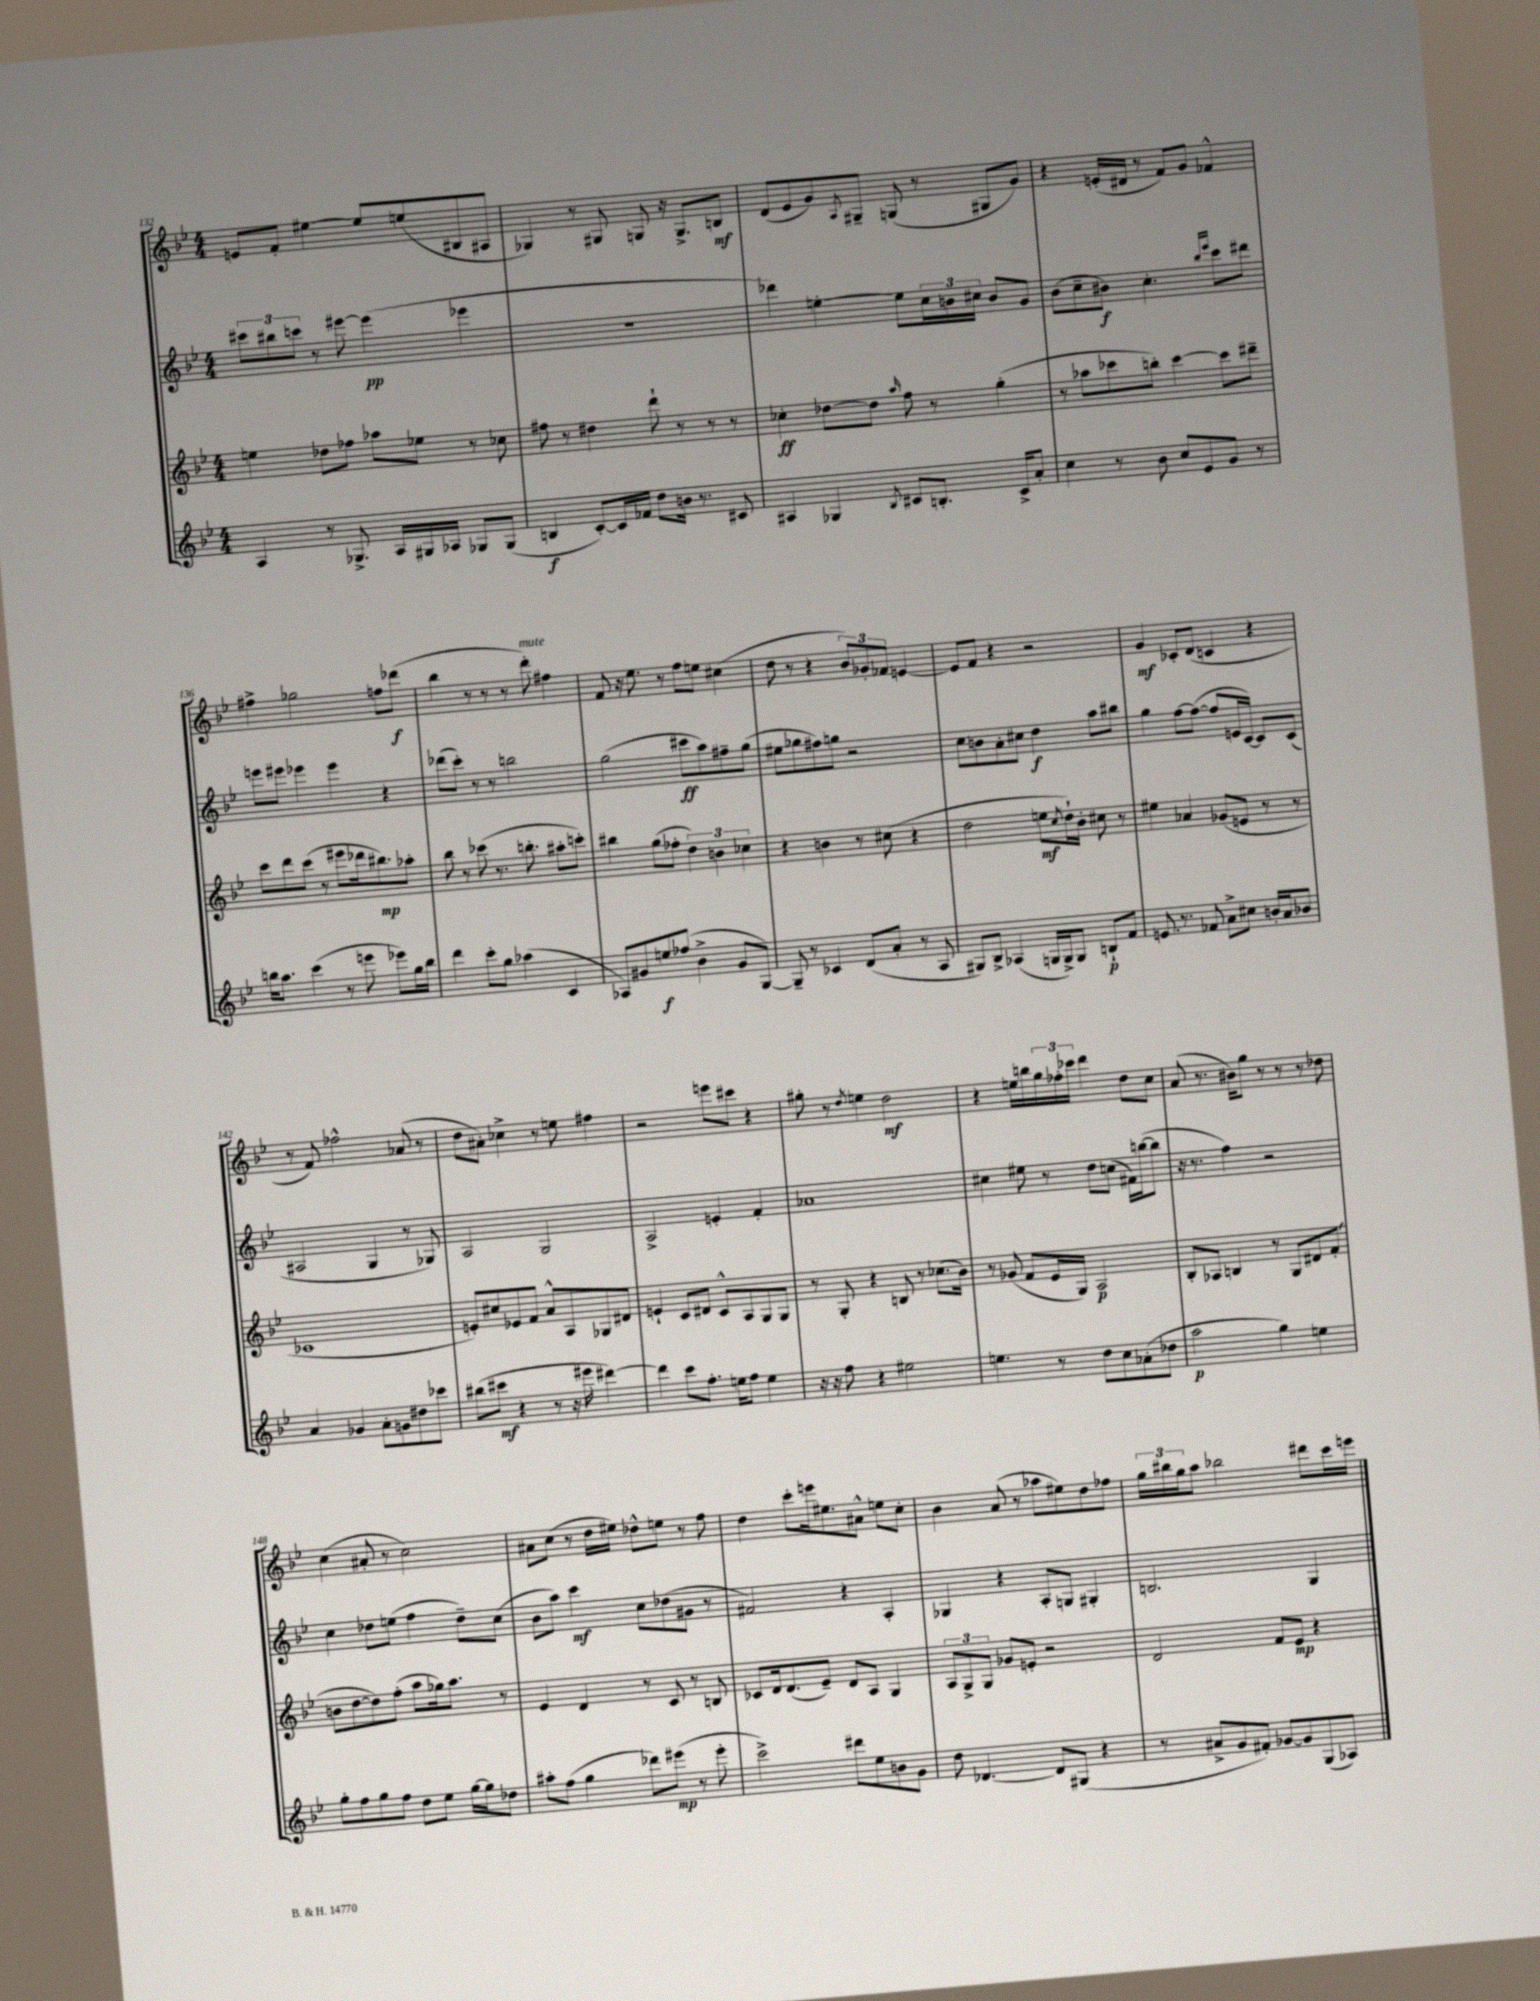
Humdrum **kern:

**kern	**kern	**kern	**kern
*staff4	*staff3	*staff2	*staff1
*clefG2	*clefG2	*clefG2	*clefG2
*k[b-e-]	*k[b-e-]	*k[b-e-]	*k[b-e-]
*M4/4	*M4/4	*M4/4	*M4/4
4A	4ee	12ccc#	8e
.	.	12bb#	.
.	.	.	8f'
.	.	12ccc	.
8r	8dd-	8r	[4ee#
8.G-^	8ff-	[8eee#	.
.	8aa-	(4eee#]	8ee#]
16A	.	.	.
16G#	8ee-	.	(8ee
16A-	.	.	.
8G-	8r	4eee-	8B#
(8G-	8cc-	.	8A#
=	=	=	=
4B	8ff#	1r	4G-)
.	8r	.	.
[8c')	4dd#	.	8r
16c]	.	.	8G#
16f-	.	.	.
8dd	8ddd`	.	8G
16b	8r	.	16r
8.r	.	.	8.G^
.	8r	.	.
8c#	8r	.	8B
=	=	=	=
4A#	4cc-'	4ddd-)	(8d
.	.	.	8e-
4G-	[8dd-	[4ee'	8g)
.	.	.	8qA
.	8dd-]	.	8G#~
8qB-	16qqaa	.	.
8c#	8ff	8ee]	(8G
8.B'	8r	24cc	8r
.	.	24b	.
.	.	24cc#	.
.	(4gg'	8b	8G#
16c#^	.	.	.
8a'	.	8g	8g)
=	=	=	=
4cc	8r	(8b-	4r
.	8aa-	8cc~	.
8r	8ccc-	8b#)	(16e'
.	.	.	16d#
8b-	8bb')	4.cc'	8r
8cc	[4ccc-	.	8f)
8e-	.	.	8g
.	.	16qqbb-	.
.	.	16qqeee-	.
8g	8ccc-]	8ccc	4f-^^
8r	8ddd#~	8ddd#	.
=	=	=	=
16bb	8ccc	8eee	4ff#^
8.aa	.	.	.
.	8ddd	8eee#	.
(4ccc	(8ccc	4eee-	2gg-
.	8r	.	.
8r	8eee#	4eee-	.
8eee	16ddd-	.	.
.	8.bb#)	.	.
8eee-)	.	4r	8ff
16gg	8aa-'	.	(8ddd-
16bb	.	.	.
=	=	=	=
4ddd	8bb-	(8ddd-	4bb-
.	8r	8ccc')	.
8ccc'	(8ccc-	8r	8r
8gg	8.r	8r	8r
(4aa-	.	2bb	8r
.	8.bb'	.	.
.	.	.	8ddd')
4c	8aa#'	.	4ff#
.	8ccc')	.	.
=	=	=	=
8A-)	4bb#	(2gg	8f
8g#	.	.	16r
.	.	.	8.ee-
8ee	(8gg	.	.
(8ff-	8ff-'	.	8r
4b-^	6dd)	8ccc#	8ff
.	.	8aa)	8ee
.	6b	.	.
8g#	.	8ff#~	(4cc#
.	6cc-	.	.
[8G)	.	(8gg	.
=	=	=	=
8G~]	4r	8ee#	8dd
8r	.	8gg-	8r
4c-	4b	8ff#)	4r
.	.	8gg	.
(8d	8r	2r	12b-)
.	.	.	12g-'
8a'	(8cc#	.	.
.	.	.	12f-
8r	4r	.	[4e
8A	.	.	.
=	=	=	=
8G#)	2dd	8cc	8e]
8B-^	.	8b	8f
(4A-	.	8a'	4r
.	.	8cc#	.
16G	8ee	4dd	2r
16G^)	.	.	.
.	8qcc	.	.
8G	16dd`)	.	.
.	16b-'	.	.
8B`	8cc#	8aa	.
8f	8r	8bb#	.
=	=	=	=
8.e	4ee#	4gg	4g
8.r	.	.	.
.	4a-	[8ff	8c-'
8f-	.	(8ff_	(8d
8a^	(8g-	8ff]	4c
8cc#	8e	16e	.
.	.	[16c)	.
16b'	8r	8c]	4r
16a	.	.	.
8b-	8r	(8c	.
=	=	=	=
4a	1c-	2A#	8r
.	.	.	8f)
4g-	.	.	2ff-^^
8a'	.	4G	.
8g	.	.	.
8dd#	.	8r	(8a-
8ccc-	.	8G-)	8r
=	=	=	=
(8bb#	8e')	2A	8dd
8ccc#	8cc#	.	8a#')
4r	8e-	.	4cc-^
.	8f	.	.
8r	8a^^	2G	8r
16r	8A	.	8ee
16eee#	.	.	.
[4ddd#)	8G-	.	4ff#
.	8d#	.	.
=	=	=	=
4ddd#]	4e`	2A^	2r
8ccc	8c	.	.
8.ff'	8d#	.	.
.	8c^^	4e'	8eee
16ee	.	.	.
8ff	8A	.	8ccc#
4ee	8G	4f'	4r
.	8G	.	.
=	=	=	=
16r	8r	1a-	8gg#'
16r	.	.	.
8ff	8G'	.	8r
.	.	.	8qdd
4r	4r	.	4ee
2ee#	8B	.	2dd
.	8r	.	.
.	(8.cc-	.	.
.	16b-)	.	.
=	=	=	=
4.ee	8r	4cc#	4r
.	(8g-	.	.
.	8f	8ee#	16ee
.	.	.	16bb
8r	16e-	8r	24gg
.	.	.	24ff-'
.	16G)	.	.
.	.	.	24ccc-
8dd	2A	8dd	4ddd
8cc	.	(8cc	.
(8a-'	.	16f#)	8dd
.	.	([16bb	.
8dd-	.	8bb]	8cc
=	=	=	=
2aa	8B-'	16r	(8a
.	.	8.r	.
.	8A-	.	8.r
.	4B	4ff)	.
.	.	.	16b#)
.	.	.	8gg
4gg)	8r	2r	8r
.	8G	.	8r
4ee	8d#	.	8r
.	(8f'	.	8dd-
=	=	=	=
8gg'	8b	4cc	(4cc
8ff	[8dd	.	.
8gg	8dd])	8dd-	8a#'
8ff	(8ff'	(8ee	8r
8dd	8aa	4ff	2cc)
8ee-	16gg-)	.	.
.	8.aa	.	.
[16gg	.	8dd-~)	.
16gg]	.	.	.
8dd-	8r	(8cc	.
=	=	=	=
8aa#'	4e-	8b-	8a#
(8ff	.	8aa)	(8cc
4gg	4d	4ccc	8r
.	.	.	16dd
.	.	.	16ee#)
8ddd-)	8r	8cc	8dd-^^
(8eee#	8c	(8dd-	8ee
8r	8r	8g#	8r
8eee#'	8B	8r	8ff
=	=	=	=
2ccc^)	8c-	2f#)	4dd
.	16d	.	.
.	(8.d	.	.
.	.	.	8ccc'
.	8e-~)	.	16eee
.	.	.	8.ee#
8ddd#	8d	4r	.
8ee-	8A	.	8a#^^
8b	4G	4A'	8ee
8g	.	.	8cc'
=	=	=	=
8dd	12A	4G-	4b-
.	12G^	.	.
[4.d-	.	.	.
.	12G	.	.
.	8g-	4r	(8a
.	8e'	.	8r
8d-]	2r	8A'	8aa-
(8G#	.	8G	8ee#)
4r	.	4G#'	8dd
.	.	.	8ff-
=	=	=	=
8r	2d	2.B	24gg
.	.	.	24bb#
.	.	.	24gg
8a#^	.	.	8aa
8g	.	.	2bb-
8f#')	.	.	.
[8g-	8f	.	.
8g-]	8e-	.	.
(8G	4r	4G	8ddd#
8A-)	.	.	16ccc
.	.	.	16eee
==	==	==	==
*-	*-	*-	*-
